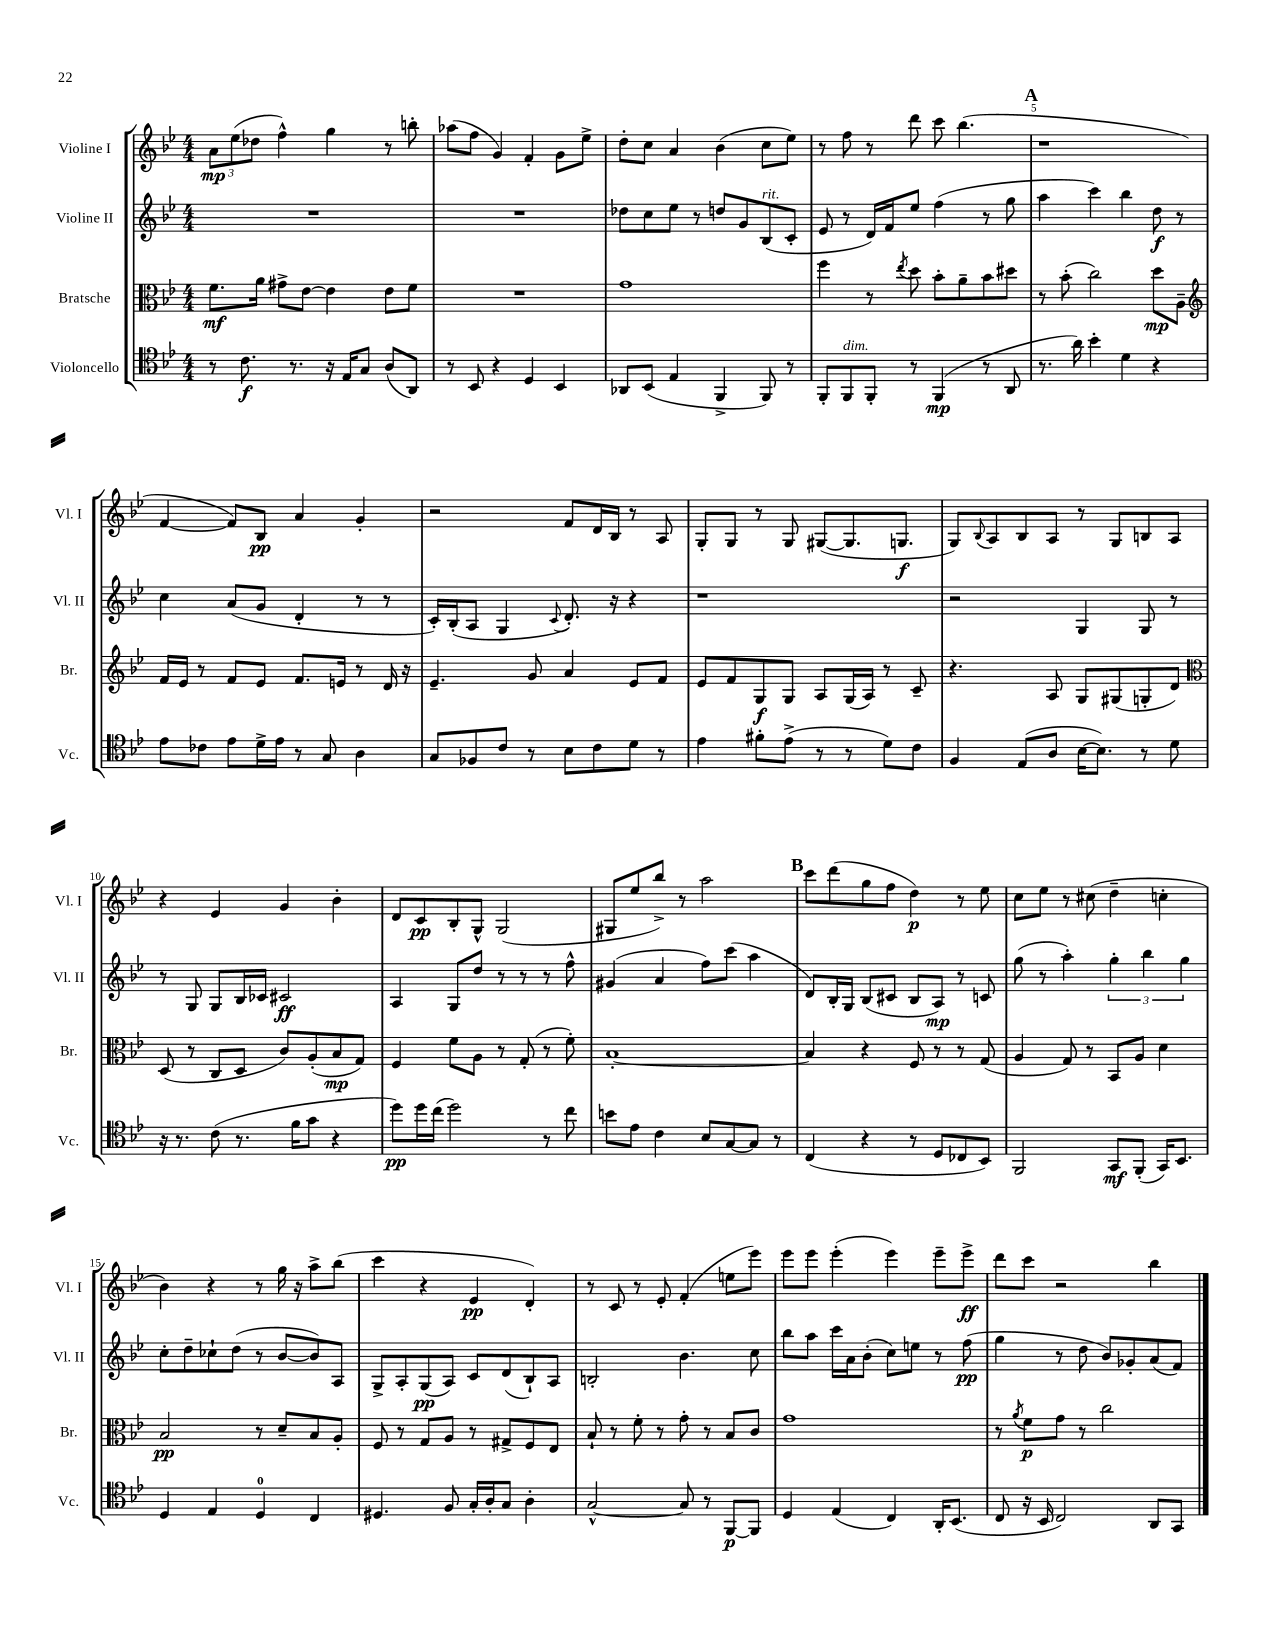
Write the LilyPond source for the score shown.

<<
\new StaffGroup <<
\new Staff = "s0" \with { instrumentName = "Violine I" shortInstrumentName = "Vl. I" } {
    \clef treble \key bes \major \numericTimeSignature \time 4/4
    \tuplet 3/2 { a'8\mp ees''8( des''8 } f''4-^) g''4 r8 b''8-. |
    aes''8( f''8 g'4) f'4-. g'8 ees''8-> |
    d''8-. c''8 a'4 bes'4( c''8 ees''8) |
    r8 f''8 r8 d'''8 c'''8 bes''4.( |
    \mark \markup { \bold "A" } r1 |
    f'4~ f'8) bes8\pp a'4 g'4-. |
    r2 f'8 d'16 bes16 r8 a8 |
    g8-. g8 r8 g8 gis8~( gis8. g8.\f |
    g8) \appoggiatura { bes8 } a8 bes8 a8 r8 g8 b8 a8 |
    r4 ees'4 g'4 bes'4-. |
    d'8 c'8\pp bes8-. g8-^ g2( |
    gis8 ees''8 bes''8->) r8 a''2 |
    \mark \markup { \bold "B" } c'''8 d'''8( g''8 f''8 d''4\p) r8 ees''8 |
    c''8 ees''8 r8 cis''8( d''4-- c''4-. |
    bes'4) r4 r8 g''16 r16 a''8-> bes''8( |
    c'''4 r4 ees'4\pp d'4-.) |
    r8 c'8 r8 ees'8-. f'4-.( e''8 ees'''8) |
    ees'''8 ees'''8 ees'''4-.( ees'''4) ees'''8-- ees'''8->\ff |
    d'''8 c'''8 r2 bes''4 \bar "|." |
}
\new Staff = "s1" \with { instrumentName = "Violine II" shortInstrumentName = "Vl. II" } {
    \clef treble \key bes \major \numericTimeSignature \time 4/4
    R1 |
    R1 |
    des''8 c''8 ees''8 r8 d''8 g'8 bes8^\markup { \italic "rit." }( c'8-. |
    ees'8 r8 d'16) f'16 ees''8 f''4( r8 g''8 |
    \mark \markup { \bold "A" } a''4 c'''4) bes''4 d''8\f r8 |
    c''4 a'8( g'8 d'4-. r8 r8 |
    c'16-.) bes16-.( a8 g4 \appoggiatura { c'8 } d'8.-.) r16 r4 |
    r1 |
    r2 g4 g8 r8 |
    r8 g8 g8 bes16 ces'16 cis'2\ff |
    a4 g8 d''8 r8 r8 r8 f''8-^ |
    gis'4( a'4 f''8) c'''8( a''4 |
    \mark \markup { \bold "B" } d'8) bes16-. g16 bes8( cis'8 bes8 a8\mp) r8 c'8 |
    g''8( r8 a''4-.) \tuplet 3/2 { g''4-. bes''4 g''4 } |
    c''8-. d''8-- ces''8-! d''8( r8 bes'8~ bes'8) a8 |
    g8-> a8-. g8\pp( a8) c'8 d'8( bes8-!) a8 |
    b2-. bes'4. c''8 |
    bes''8 a''8 c'''16 a'16 bes'8-.( c''8) e''8 r8 f''8\pp( |
    g''4 r8 d''8 bes'8) ges'8-. a'8( f'8) \bar "|." |
}
\new Staff = "s2" \with { instrumentName = "Bratsche" shortInstrumentName = "Br." } {
    \clef alto \key bes \major \numericTimeSignature \time 4/4
    f'8.\mf a'16 gis'8-> ees'8~ ees'4 ees'8 f'8 |
    R1 |
    g'1 |
    f''4 r8 \acciaccatura { ees''8 } d''8 bes'8-. a'8-- bes'8 dis''8 |
    \mark \markup { \bold "A" } r8 bes'8-.( c''2) d''8\mp a8-- |
    \clef treble f'16 ees'16 r8 f'8 ees'8 f'8. e'16 r8 d'16 r16 |
    ees'4.-- g'8 a'4 ees'8 f'8 |
    ees'8 f'8 g8\f g8 a8 g16( a16) r8 c'8-- |
    r4. a8 g8 gis8( g8-. d'8) |
    \clef alto d8( r8 c8 d8 c'8) a8-.( bes8\mp g8) |
    f4 f'8 a8 r8 g8-.( r8 f'8-.) |
    bes1~-. |
    \mark \markup { \bold "B" } bes4 r4 f8 r8 r8 g8( |
    a4 g8) r8 bes,8 a8 d'4 |
    bes2\pp r8 d'8-- bes8 a8-. |
    f8 r8 g8 a8 r8 gis8-> f8 ees8 |
    bes8-! r8 f'8-. r8 g'8-. r8 bes8 c'8 |
    g'1 |
    r8 \acciaccatura { a'8 } f'8\p g'8 r8 c''2 \bar "|." |
}
\new Staff = "s3" \with { instrumentName = "Violoncello" shortInstrumentName = "Vc." } {
    \clef tenor \key bes \major \numericTimeSignature \time 4/4
    r8 c'8.\f r8. r16 ees16 g8 a8( a,8) |
    r8 bes,8 r4 d4 bes,4 |
    aes,8 bes,8( ees4 f,4-> f,8) r8 |
    f,8-. f,8^\markup { \italic "dim." } f,8-. r8 f,4\mp( r8 a,8 |
    \mark \markup { \bold "A" } r8. a'16) bes'4-. d'4 r4 |
    ees'8 ces'8 ees'8 d'16-> ees'16 r8 g8 a4 |
    g8 fes8 c'8 r8 bes8 c'8 d'8 r8 |
    ees'4 fis'8-. ees'8->( r8 r8 d'8) c'8 |
    f4 ees8( a8 bes16~ bes8.) r8 d'8 |
    r16 r8. c'8( r8. f'16 g'8 r4 |
    d''8\pp) d''16 c''16( d''2) r8 c''8 |
    b'8 ees'8 c'4 bes8 g8~ g8 r8 |
    \mark \markup { \bold "B" } c4( r4 r8 d8 ces8 bes,8) |
    f,2 g,8\mf f,8-.( g,16) bes,8. |
    d4 ees4 d4-0 c4 |
    dis4. f8 g16-. a16-. g8 a4-. |
    g2~-^ g8 r8 f,8~\p f,8 |
    d4 ees4( c4) a,16-. bes,8.( |
    c8 r16 bes,16 c2) a,8 g,8 \bar "|." |
}
>>
>>
\layout { \context { \Score \override BarNumber.break-visibility = ##(#f #t #t) barNumberVisibility = #(every-nth-bar-number-visible 5) } }
